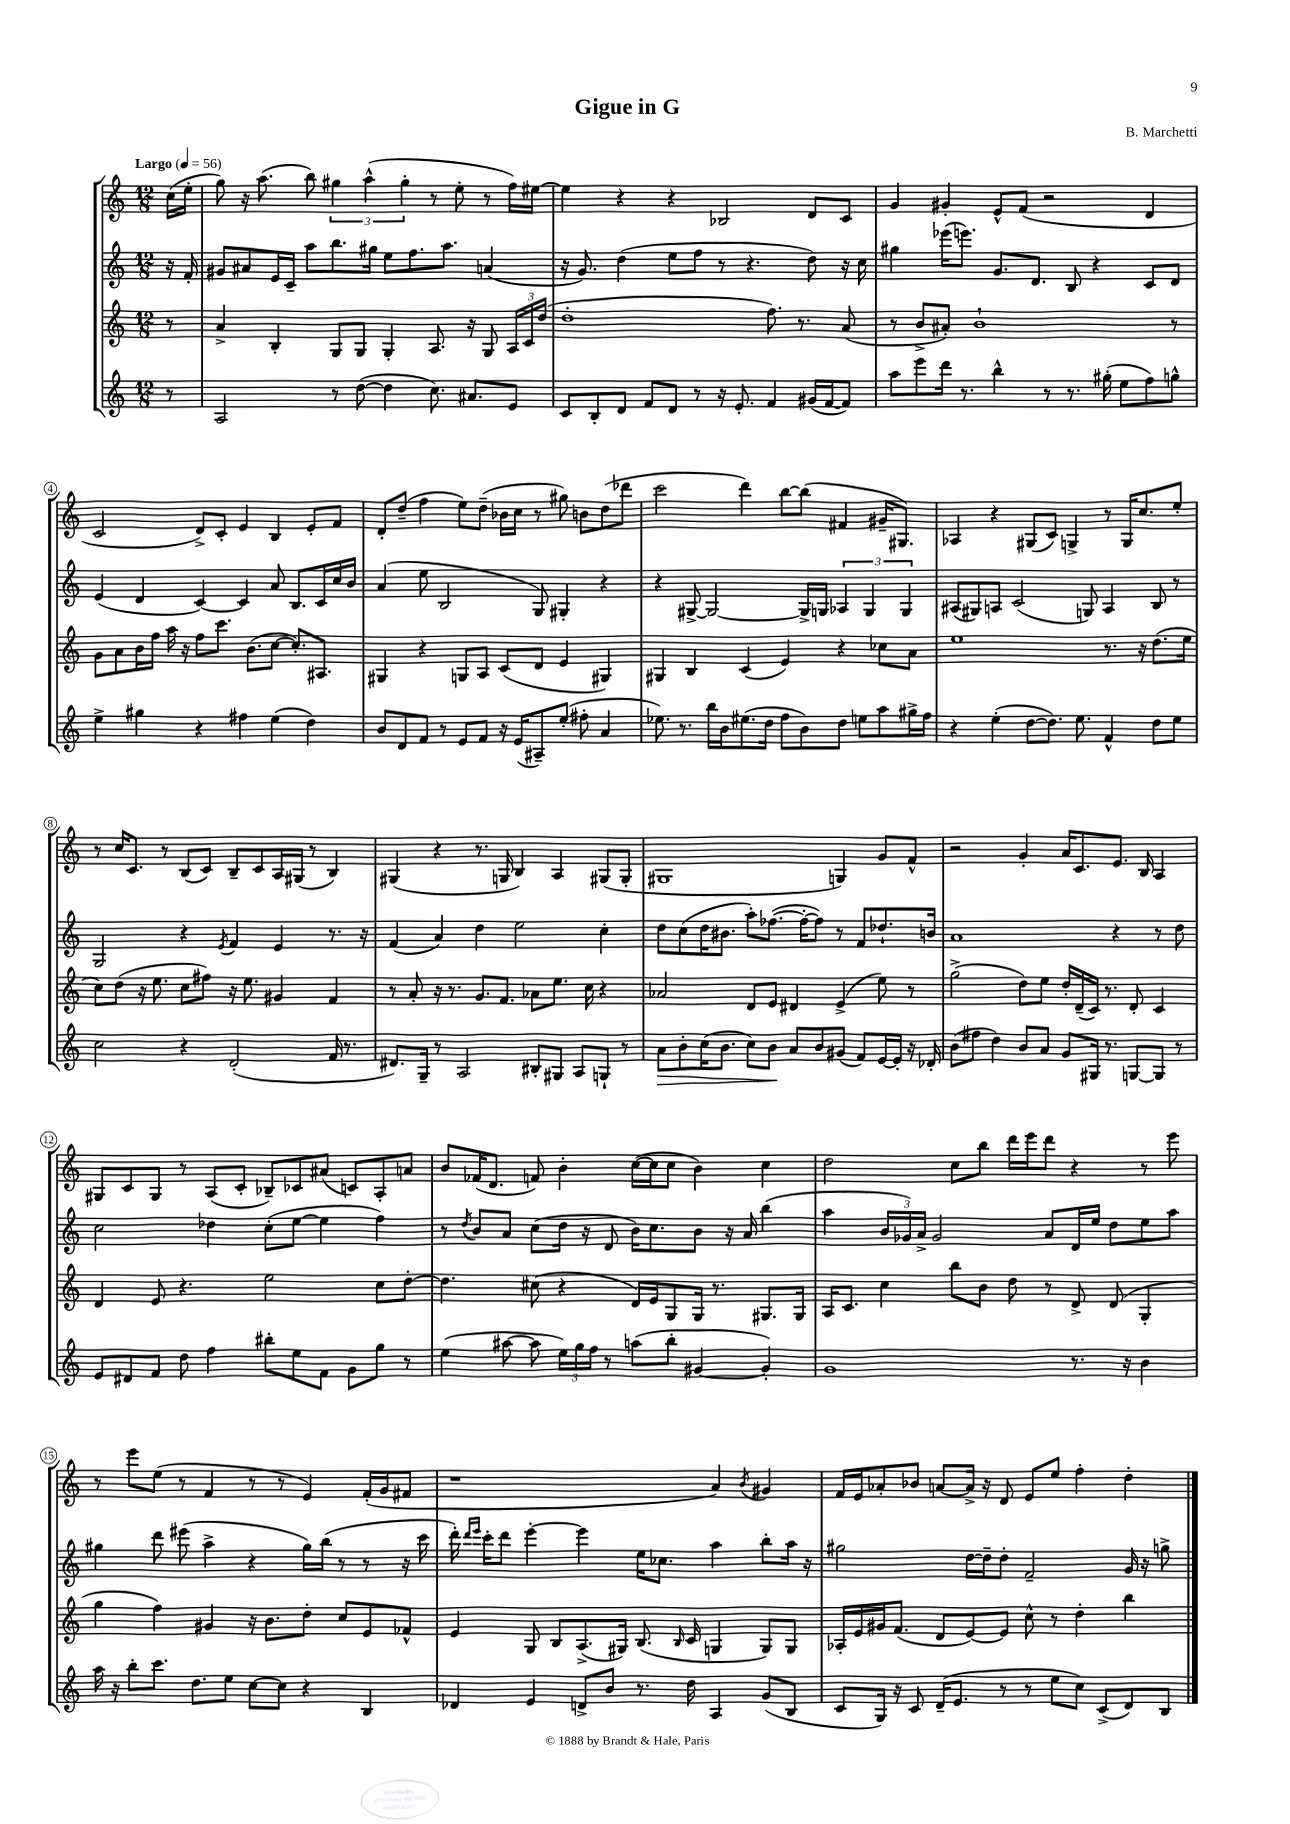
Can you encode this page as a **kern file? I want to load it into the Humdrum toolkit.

**kern	**kern	**kern	**kern
*staff4	*staff3	*staff2	*staff1
*clefG2	*clefG2	*clefG2	*clefG2
*k[]	*k[]	*k[]	*k[]
*M12/8	*M12/8	*M12/8	*M12/8
*MM56	*MM56	*MM56	*MM56
8r	8r	16r	(16cc\LL
.	.	16f'/	16ee'\JJ
=	=	=	=
2A/	4a^/	8g#/L	8gg\)
.	.	8a#/	16r
.	.	.	(8.aa\
.	4B'/	16e/L	.
.	.	16c~/JJ	.
.	.	8aa\L	8bb\)
8r	8G/L	8.bb\	6gg#\
([8dd\	8G/J	.	.
.	.	.	(6aa^^\
.	.	16gg#\Jk	.
4dd\]	4G'/	8ee\L	.
.	.	.	6gg#'\
.	.	8.ff\	.
8.cc\)	8.A/	.	8r
.	.	8.aa\J	.
.	.	.	8ee'\
8.a#/L	16r	.	.
.	8G/	(4a/	8r
8e/J	24A/LL	.	16ff\LL)
.	24c/	.	.
.	.	.	[16ee#\JJ
.	(24dd/JJ	.	.
=	=	=	=
8c/L	1dd'	16r	4ee#\]
.	.	8.g/)	.
8B'/	.	.	.
8d/J	.	(4dd\	4r
8f/L	.	.	.
8d/J	.	8ee\L	4r
8r	.	8ff\J	.
16r	.	8r	2B-/
8.e'/	.	.	.
.	.	4.r	.
4f/	8.ff\)	.	.
.	8.r	.	.
(16g#/LL	.	8dd\)	8d/L
[16f/J	.	.	.
8f/]J)	(8a/	16r	8c/J
.	.	16cc\	.
=	=	=	=
8aa\L	8r	4gg#\	4g/
8eee\	8b^/L	.	.
16ddd\Jk	8a#'/J)	(16eee-\LK	4g#'/
8.r	.	8.eee\J)	.
.	1b`	.	.
4bb^^\	.	8.g/L	8e^^/L
.	.	.	(8f/J
.	.	8.d/J	.
8r	.	.	2r
8.r	.	8B/	.
.	.	4r	.
(16gg#'\	.	.	.
8ee\L	.	.	.
8ff\)	.	8c/L	4d/
8gg^^\J	8r	8d/J	.
=	=	=	=
4ee^\	8g\L	(4e/	2c/
.	8a\	.	.
4gg#\	16b\L	4d/	.
.	16ff\JJ	.	.
.	16aa\	.	.
.	16r	.	.
4r	8ff\L	[4c/)	8d^/L)
.	8.ccc\J	.	8c'/J
4ff#\	.	4c/]	4e/
.	(8.b\L	.	.
(4ee\	[8cc\J	8a/	4B/
.	8.cc'/]L)	8.B/L	.
4dd\)	.	.	8e'/L
.	8.A#/J	16c/L	.
.	.	16cc/	8f/J
.	.	16b/JJ	.
=	=	=	=
8b/L	4G#/	(4a/	8d'/L
8d/	.	.	(8dd~/J
8f/J	4r	8ee\	4ff\
8r	.	2B/	.
8e/L	8G/L	.	8ee\L)
8f/J	8A/J	.	(8dd~\J
16r	(8c/L	.	16b-\LL
(16e/LK	.	.	16cc\JJ
8A#~/)	8d/J	8G/)	8r
(8ee'/J	4e/	4G#'/	8gg#\)
8ff#'\	.	.	8b\L
4a/	4G#/)	4r	(8dd\
.	.	.	8ddd-\J
=	=	=	=
8.ee-\)	4G#/	4r	2ccc\
8.r	.	.	.
.	4B/	[8G#^/	.
16bb\LL	.	2G#/_	.
16b\J	.	.	.
(8.ee#\	(4c/	.	4ddd\)
16dd\Jk	.	.	.
8ff\L	4e/)	.	[8bb\L
8b\)	.	16G#^/]LL	(8bb\]J
.	.	16G/JJ	.
8dd\J	4r	6A-/	4f#/
8ee\L	.	.	.
.	.	6G/	.
8aa\	8cc-\L	.	16g#~/LK
.	.	.	8.G#/J)
.	.	6G/	.
16gg#^\L	8a\J	.	.
16ff\JJ	.	.	.
=	=	=	=
4r	1ee	(8A#/L	4A-/
.	.	8G#/)	.
(4ee'\	.	8A/J	4r
.	.	(2c/	.
[8dd\L	.	.	(8G#/L
8.dd\]J)	.	.	8c/J)
.	.	.	4G^/
8.ee\	.	.	.
.	.	8G/)	.
4f^^/	8.r	4A/	8r
.	.	.	16G/LK
.	16r	.	8.cc/
8dd\L	(8.dd\L	8B/	.
8ee\J	.	8r	8ee'/J
.	16ee\Jk	.	.
=	=	=	=
2cc\	8cc\L)	2G/	8r
.	(8dd\J	.	16cc/LK
.	.	.	8.c/J
.	16r	.	.
.	8.ee\	.	.
.	.	.	8r
4r	8cc\L	4r	(8B/L
.	8ff#\J)	.	8c/J)
.	.	8qe/	.
(2d'/	16r	4f/	8B~/L
.	8.ee\	.	.
.	.	.	8c/
.	4g#/	4e/	16A/L
.	.	.	(16G#/JJ
.	.	.	8r
16f/	4f/	8.r	4B/)
8.r	.	.	.
.	.	16r	.
=	=	=	=
8.d#/L)	8r	(4f/	(4G#/
.	8a'/	.	.
16G~/Jk	.	.	.
8r	16r	4a/)	4r
.	8.r	.	.
2A/	.	.	.
.	8.g/L	4dd\	8.r
.	8.f/J	.	16G/
.	.	2ee\	4B/)
8B#'/L	8a-\L	.	.
8G#/J	8.ee\J	.	4A/
8A/L	.	.	.
.	16cc\	.	.
8G`/J	4r	4cc'\	(8G#/L
8r	.	.	8G#'/J
=	=	=	=
8a\L	2a-/	8dd\L	1G#
8b'\	.	(8cc\	.
(16cc\K	.	16dd\K	.
8.b\J	.	8.b#\J	.
8cc\L)	8d/L	8aa'\L)	.
8b\J	8e/J	([8.ff-\J	.
8a/L	4d#/	.	.
.	.	16ff-'\_LK	.
8b/	.	8ff-\]J)	.
(8g#/J	(4e^/	8r	4G/)
8f/L)	.	8f/L	.
[16e/L	8ee\)	8.dd-`/	8g/L
16e'/]JJ	.	.	.
16r	8r	.	8f^^/J
16d-'/	.	16b/Jk	.
=	=	=	=
(8b\L	(2gg^\	1a	2r
8ff#\J	.	.	.
4dd\)	.	.	.
8b/L	8dd\L)	.	4g'/
8a/J	8ee\J	.	.
8g/L	16dd'/LL	.	16a/LK
.	(16d~/	.	8.c/
16G#/Jk	16c/JJ)	.	.
8.r	8.r	.	.
.	.	4r	8.e/J
[8G/L	8d'/	.	.
.	.	.	16B/
8G/]J	4c/	8r	4A/
8r	.	8dd\	.
=	=	=	=
8e/L	4d/	2cc\	8G#/L
8d#/	.	.	8c/
8f/J	8e/	.	8G#/J
8dd\	4.r	.	8r
4ff\	.	4dd-\	(8A/L
.	.	.	8c'/J
8bb#'\L	2ee\	(8cc'\L	8B-~/L)
8ee\	.	[8ee\J	8c-/
8f\J	.	4ee\]	(8a#/J
8g\L	.	.	8c/L)
8gg\J	8cc\L	4ff\)	8A'/
8r	[8dd'\J	.	8a/J
=	=	=	=
(4ee\	4.dd\]	8r	8b/L
.	.	8qdd/	.
.	.	8b/L	(16f-/K
.	.	.	8.d/J
[8aa#\	.	8a/J	.
8aa#\]	(8cc#\	(8cc\L	8f/)
24ee\LL)	4r	16dd\Jk	4b'\
24gg\	.	.	.
.	.	16r	.
24ff\JJ	.	.	.
8r	.	8d/	.
(8aa\L	16d/LL)	16b\LK)	([16cc\LL
.	16e/J	8.cc\	16cc\]J
8bb'\J	8G/	.	8cc\J
[4g#/	16G/Jk	8b\J	4b\)
.	8.r	.	.
.	.	16r	.
.	.	16a/	.
4g#'/])	8.G#/L	(4bb\	4cc\
.	16G#/Jk	.	.
=	=	=	=
1g	16A/LK	4aa\	2dd\
.	8.c/J	.	.
.	4cc\	24b/LL	.
.	.	24g-/)	.
.	.	24a^/JJ	.
.	.	2g-/	.
.	8bb\L	.	8cc\L
.	8b\J	.	8bb\J
.	8dd\	.	16ddd\LL
.	.	.	16eee\J
.	8r	8a/L	8ddd\J
8.r	8d^/	16d/L	4r
.	.	16ee/JJ	.
.	(8d/	8dd\L	.
16r	.	.	.
4b\	4G'/	8ee\	8r
.	.	8aa\J	8eee\
=	=	=	=
16aa\	4gg\	4gg#\	8r
16r	.	.	.
8bb'\L	.	.	8eee\L
8.ccc\J	4ff\)	8ddd\	(8ee\J
.	.	(8eee#\	8r
8.dd\L	.	.	.
.	4g#/	4aa^\	4f/
8ee\J	.	.	.
[8cc\L	16r	4r	8r
.	8.b\L	.	.
8cc\]J	.	.	8r
4r	8dd'\J	16gg#\LL)	4e/)
.	.	(16bb\JJ	.
.	8cc/L	8r	.
4B/	8e/	8r	(16f'/LL
.	.	.	16g/J
.	8f-^^/J	16r	8f#/J
.	.	16ccc\	.
=	=	=	=
4d-/	4e/	16ddd'\)	1r
.	.	16qqddd/LL	.
.	.	16qqeee/JJ	.
.	.	16ccc'\LK	.
.	.	8ddd\J	.
4e/	8G/	[4eee'\	.
.	8B/L	.	.
8d^/L	(8.A^/	4eee\]	.
8b/J	.	.	.
.	16G#/Jk)	.	.
8.r	(8.B/	16ee\LK	.
.	.	8.cc-\J	.
.	16qqB/	.	.
16dd\	16c/	.	.
4A/	4G/	4aa\	4a/)
.	.	.	8qb/
(8g/L	8G/L)	8bb'\L	4g#/
8B/J	8G/J	16aa\Jk	.
.	.	16r	.
=	=	=	=
8c/L	16A-'/LL	2gg#\	16f/LL
.	16e/	.	16e/J
16G/Jk)	16g#/J	.	8a-'/
16r	(8.f/J	.	.
8c/	.	.	8b-/J
(16d~/LK	8d/L	.	[8a/L
8.e/J	.	.	.
.	[8e/)	[16dd\LL	16a^/]Jk
.	.	16dd~\]J	16r
8r	8e/]J	8dd'\J	8d/
8r	8cc^^\	2f~/	8e/L
8ee\L	8r	.	8ee/J
8cc\J)	4dd'\	.	4ff'\
(8c^/L	.	.	.
8d/)	4bb\	16g/	4dd'\
.	.	16r	.
8B/J	.	8gg^\	.
==	==	==	==
*-	*-	*-	*-
